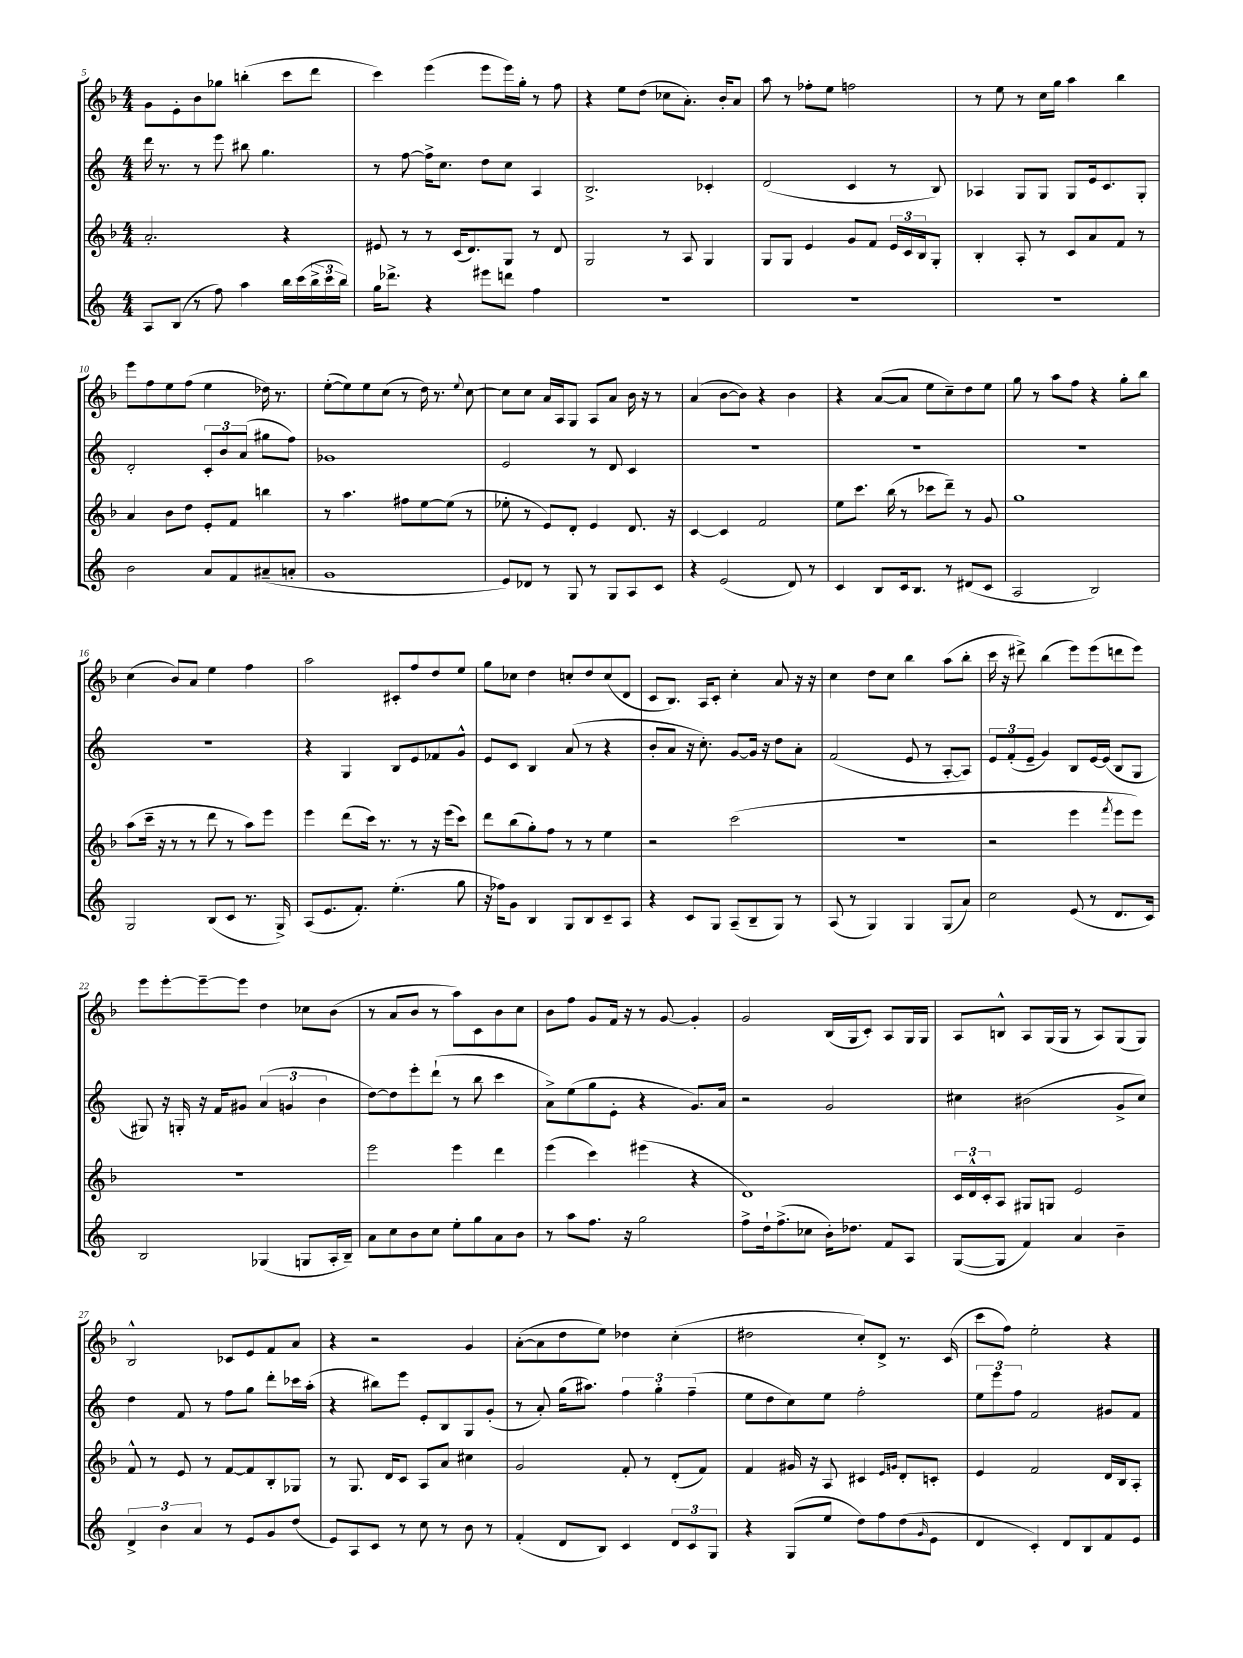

**kern	**kern	**kern	**kern
*staff4	*staff3	*staff2	*staff1
*clefG2	*clefG2	*clefG2	*clefG2
*k[]	*k[b-]	*k[]	*k[b-]
*M4/4	*M4/4	*M4/4	*M4/4
8A/L	2.a'/	16ddd\	8g\L
.	.	8.r	.
(8B/J	.	.	8e'\
8r	.	8r	8b-\
8ff\)	.	8eee\	8gg-\J
4aa\	.	8bb#\	(4bb'\
.	.	4.gg\	.
16bb\LL	4r	.	8ccc\L
(16ccc\	.	.	.
24bb^\	.	.	8ddd\J
24ccc\	.	.	.
24bb\JJ)	.	.	.
=	=	=	=
16gg\LK	8e#/	8r	4ccc\)
8.ddd-^\J	.	.	.
.	8r	[8ff\	.
4r	8r	16ff^\]LK	(4eee\
.	.	8.cc\J	.
.	(16c/LK	.	.
.	8.d/)	.	.
8eee#\L	.	8dd\L	8eee\L
8ddd\J	8G/J	8cc\J	16eee\L)
.	.	.	16gg'\JJ
4ff\	8r	4A/	8r
.	8d/	.	8ff\
=	=	=	=
1r	2G/	2.B^/	4r
.	.	.	8ee\L
.	.	.	(8dd\J
.	8r	.	8cc-\L
.	8A/	.	8.a'\J)
.	4G/	4c-'/	.
.	.	.	16b-'/LK
.	.	.	8a/J
=	=	=	=
1r	8G/L	(2d/	8aa\
.	8G/J	.	8r
.	4e/	.	8ff-'\L
.	.	.	8ee\J
.	8g/L	4c/	2ff\
.	8f/J	.	.
.	24e/LL	8r	.
.	24c/	.	.
.	24B-/J	.	.
.	8G'/J	8B/)	.
=	=	=	=
1r	4B-'/	4A-/	8r
.	.	.	8ee\
.	8A'/	8G/L	8r
.	8r	8G/J	16cc\LL
.	.	.	16gg\JJ
.	8c/L	8G/L	4aa\
.	8a/	16e/k	.
.	.	8.c/	.
.	8f/J	.	4bb-\
.	8r	8G'/J	.
=	=	=	=
2b\	4a/	2d'/	8eee\L
.	.	.	8ff\
.	8b-\L	.	8ee\
.	8dd\J	.	(8ff\J
8a/L	8e'/L	12c'/L	4ee\
.	.	12b/	.
8f/	8f/J	.	.
.	.	(12a/J	.
(8a#~/	4bb\	8gg#\L	16dd-\)
.	.	.	8.r
8a'/J	.	8ff\J)	.
=	=	=	=
1g	8r	1g-	([8ee'\L
.	4.aa\	.	8ee\])
.	.	.	8ee\
.	.	.	(8cc\J
.	8ff#\L	.	8r
.	[8ee\	.	16dd\)
.	.	.	8.r
.	(8ee\]J	.	.
.	.	.	8qqee/
.	8r	.	[8cc\
=	=	=	=
8e/L)	8ee-'\	2e/	8cc\]L
8d-/J	8r	.	8cc\J
8r	8e/L)	.	16a/LL
.	.	.	16A/J
8G/	8d'/J	.	8G/J
8r	4e/	8r	8A/L
8G/L	.	8d/	8a/J
8A/	8.d/	4c/	16b-\
.	.	.	16r
8c/J	.	.	8r
.	16r	.	.
=	=	=	=
4r	[4c/	1r	(4a/
(2e/	4c/]	.	[8b-\L
.	.	.	8b-\]J)
.	2f/	.	4r
8d/)	.	.	4b-\
8r	.	.	.
=	=	=	=
4c/	8ee\L	1r	4r
.	8.ccc\J	.	.
8B/L	.	.	([8a/L
.	(16bb-\	.	.
16c/k	8r	.	8a/]J
8.B/J	.	.	.
.	8ccc-\L	.	8ee\L
8r	8ddd~\J)	.	8cc~\)
(8d#/L	8r	.	8dd\
8c/J	8g/	.	8ee\J
=	=	=	=
2A/	1gg	1r	8gg\
.	.	.	8r
.	.	.	8aa\L
.	.	.	8ff\J
2B/)	.	.	4r
.	.	.	8gg'\L
.	.	.	8bb-\J
=	=	=	=
2G/	(8aa\L	1r	(4cc\
.	16ccc~\Jk	.	.
.	16r	.	.
.	8r	.	8b-/L)
.	8r	.	8a/J
(8B/L	8ddd\	.	4ee\
8c/J	8r	.	.
8.r	8aa\L)	.	4ff\
.	8eee\J	.	.
16G^/)	.	.	.
=	=	=	=
(8A/L	4eee\	4r	2aa\
8.e/	.	.	.
.	(8ddd\L	4G/	.
8.f'/J)	.	.	.
.	16ccc\Jk)	.	.
.	8.r	.	.
(4.ee'\	.	8B/L	8c#'/L
.	8r	8e/	8ff/
.	16r	8f-/	8dd/
.	(16eee\LK	.	.
8gg\	8ccc\J)	8g^^/J	8ee/J
=	=	=	=
16r	8ddd\L	8e/L	8gg\L
16ff-\LK)	.	.	.
8g\J	(8bb-\	8c/J	8cc-\J
4B/	8gg'\)	4B/	4dd\
.	8ff\J	.	.
8G/L	8r	(8a/	8cc'/L
8B/	8r	8r	8dd/
8c~/	4ee\	4r	(8cc/
8A/J	.	.	8d/J
=	=	=	=
4r	2r	8b'/L	8c/L
.	.	8a/J	8.B-/J)
8c/L	.	16r	.
.	.	8.cc'\)	16A/LK
8G/J	.	.	8c'/J
(8A~/L	(2ccc\	[8g/L	4cc'\
8B~/	.	16g/]Jk	.
.	.	16r	.
8G/J)	.	8dd\L	8a/
8r	.	8a'\J	16r
.	.	.	16r
=	=	=	=
(8A/	1r	(2f/	4cc\
8r	.	.	.
4G/)	.	.	8dd\L
.	.	.	8cc\J
4G/	.	8e/	4bb-\
.	.	8r	.
(8G/L	.	[8A'/L	(8aa\L
8a/J)	.	8A/]J)	8bb-'\J
=	=	=	=
2cc\	2r	12e/L	16ccc\
.	.	.	16r
.	.	(12f'/	.
.	.	.	8ddd#^\)
.	.	12e~/J	.
.	.	4g/)	(4bb-\
(8e/	4eee\	8B/L	8eee\L)
8r	.	[16e/L	(8eee\
.	.	(16e/]JJ	.
.	8qfff/	.	.
8.d/L	8eee\L	8B/L	8ddd\
.	8eee\J)	8G/J	8eee\J)
16c/Jk)	.	.	.
=	=	=	=
2B/	1r	8G#/)	8eee\L
.	.	16r	[8eee'\
.	.	16G'/	.
.	.	16r	8eee~\_
.	.	16f/LK	.
.	.	8g#/J	8eee\]J
(4G-/	.	(6a/	4dd\
.	.	6g/	.
8G/L	.	.	8cc-\L
.	.	6b\	.
16A'/L	.	.	(8b-\J
16B~/JJ)	.	.	.
=	=	=	=
8a\L	2eee\	[8dd\L)	8r
8cc\	.	8dd\]	8a/L
8b\	.	8eee'\	8b-/J
8cc\J	.	(8ddd`\J	8r
8ee'\L	4eee\	8r	8aa\L)
8gg\	.	8bb\	8c\
8a\	4ddd\	4ccc\	8b-\
8b\J	.	.	8cc\J
=	=	=	=
8r	(4eee\	8a^\L)	8b-\L
8aa\L	.	(8ee\	8ff\J
8.ff\J	4ccc\)	8gg\	8g/L
.	.	8e'\J	16f/Jk
16r	.	.	16r
2gg\	(4eee#\	4r	8r
.	.	.	[8g/
.	4r	8.g/L)	4g'/]
.	.	16a/Jk	.
=	=	=	=
8ff^\L	1d)	2r	2g/
16dd`\k	.	.	.
(8.ff^\	.	.	.
8cc-\J	.	.	.
16b'\LK)	.	2g/	(16B-/LL
8.dd-\J	.	.	16G/J
.	.	.	8c'/J)
8f/L	.	.	8A/L
8A/J	.	.	16G/L
.	.	.	16G/JJ
=	=	=	=
([8G/L	24c/LL	4cc#\	8A/L
.	24d^^/	.	.
.	24c'/J	.	.
8G/]J	8A/J	.	8B^^/J
4f/)	8G#/L	(2b#\	8A/L
.	8G/J	.	(16G/L
.	.	.	16G/JJ
4a/	2e/	.	8r
.	.	.	8A/L)
4b~\	.	8g^/L	(8G/
.	.	8cc#/J)	8G/J)
=	=	=	=
6d^/	8f^^/	4dd\	2B-^^/
.	8r	.	.
6b\	.	.	.
.	8e/	8f/	.
6a/	.	.	.
.	8r	8r	.
8r	[8f/L	8ff\L	8c-/L
8e/L	8f/]	8gg\J	8e/
8g/	8B-'/	8ddd'\L	8f/
(8dd/J	8G-/J	16ccc-\L	8a/J
.	.	(16aa'\JJ	.
=	=	=	=
8e/L)	8r	4r	4r
8A/	8.G/	.	.
8c/J	.	8bb#\L)	2r
.	16d/LK	.	.
8r	8c/J	8eee\J	.
8cc\	8A/L	8e'/L	.
8r	8a/J	8B/	.
8b\	4cc#\	8G/	4g/
8r	.	(8g'/J	.
=	=	=	=
(4f'/	2g/	8r	([8a'\L
.	.	8a'/)	8a\]
8d/L	.	(16gg\LK	8dd\
.	.	8.aa#\J)	.
8B/J)	.	.	8ee\J)
4c/	8f'/	6ff\	4dd-\
.	8r	.	.
.	.	6gg'\	.
12d/L	(8d'/L	.	(4cc'\
12c/	.	(6ff~\	.
.	8f/J)	.	.
12G/J	.	.	.
=	=	=	=
4r	4f/	8ee\L	2dd#\
.	.	8dd\	.
(8G/L	16g#/	8cc\)	.
.	16r	.	.
8ee/J	8A/	8ee\J	.
8dd\L)	4c#/	2ff'\	8cc'/L)
8ff\	.	.	8d^/J
.	16qqe/LL	.	.
.	16qqg/JJ	.	.
(8dd\	8d'/L	.	8.r
16qqg/	.	.	.
8e\J	8c'/J	.	.
.	.	.	(16c/
=	=	=	=
4d/	4e/	12ee\L	8ccc\L
.	.	12eee\	.
.	.	.	8ff\J)
.	.	12ff\J	.
4c'/)	2f/	2f/	2ee'\
8d/L	.	.	.
8B/	.	.	.
8f/	16d/LL	8g#/L	4r
.	16B-/J	.	.
8e/J	8A'/J	8f/J	.
==	==	==	==
*-	*-	*-	*-
